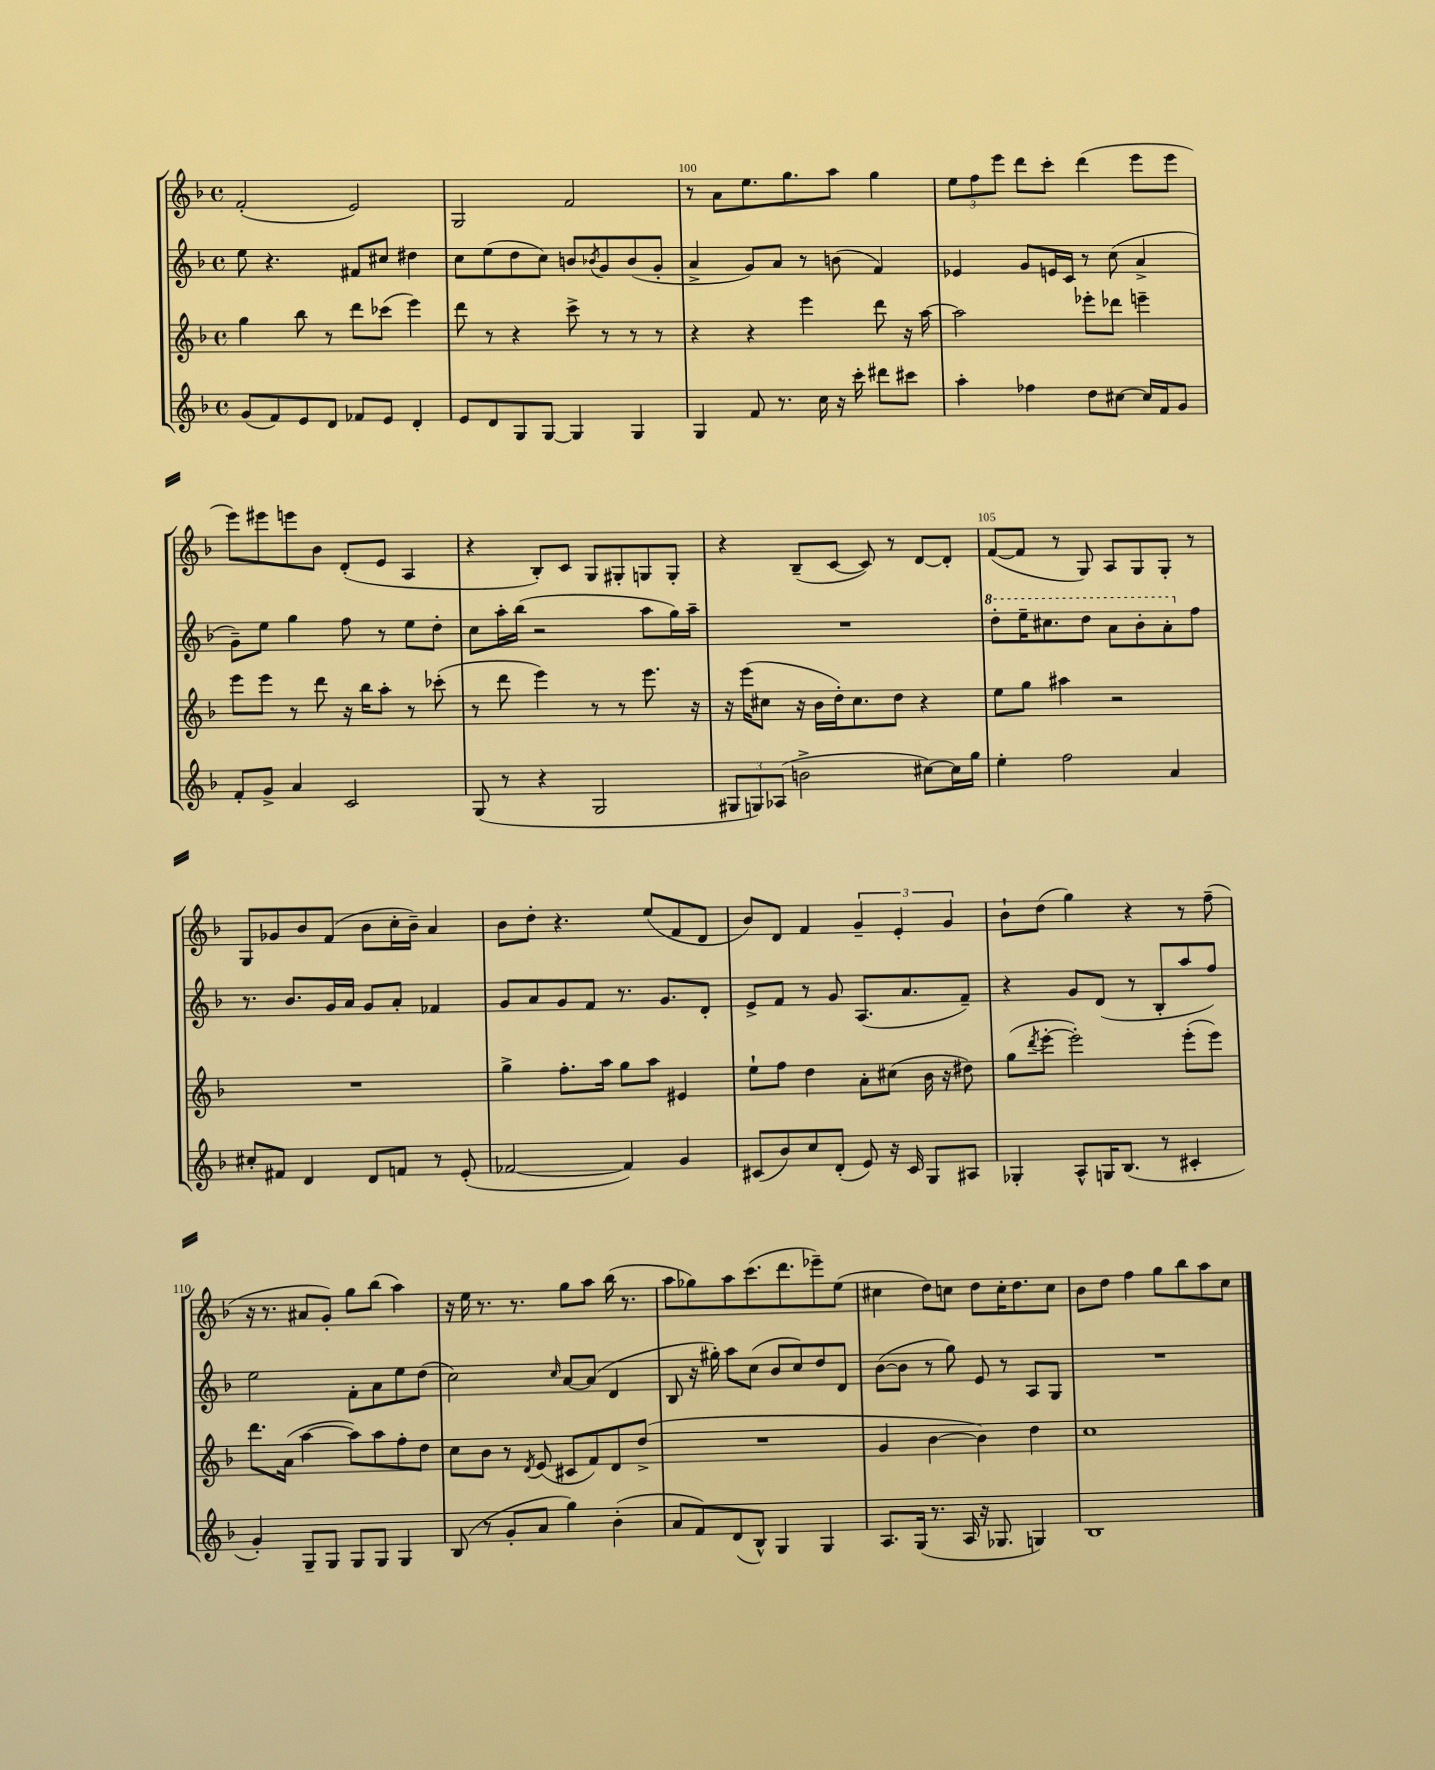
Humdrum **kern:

**kern	**kern	**kern	**kern
*staff4	*staff3	*staff2	*staff1
*clefG2	*clefG2	*clefG2	*clefG2
*k[b-]	*k[b-]	*k[b-]	*k[b-]
*M4/4	*M4/4	*M4/4	*M4/4
*met(c)	*met(c)	*met(c)	*met(c)
(8g/L	4gg\	8ee\	(2f'/
8f/)	.	4.r	.
8e/	8bb-\	.	.
8d/J	8r	.	.
8f-/L	8ddd\L	8f#/L	2e/)
8e/J	(8ccc-\J	8cc#/J	.
4d'/	4eee\)	4dd#\	.
=	=	=	=
8e/L	8ddd\	8cc\L	2G/
8d/	8r	(8ee\	.
8G/	4r	8dd\	.
[8G/J	.	8cc\J)	.
4G/]	8ccc^\	8b/L	2f/
.	.	8qb-/	.
.	8r	8g/	.
4G/	8r	(8b-/	.
.	8r	8g'/J	.
=	=	=	=
4G/	4r	4a^/	8r
.	.	.	8a\L
8f/	4r	8g/L)	8.ee\
8.r	.	8a/J	.
.	.	.	8.gg\
.	4eee\	8r	.
16cc\	.	.	.
16r	.	(8b\	8aa\J
16ccc'\	.	.	.
8ddd#\L	8ddd\	4f/)	4gg\
8ccc#\J	16r	.	.
.	[16aa\	.	.
=	=	=	=
4aa'\	2aa\]	4e-/	12ee\L
.	.	.	12ff\
.	.	.	12eee\J
4ff-\	.	8g/L	8ddd\L
.	.	16e/L	8ccc'\J
.	.	16c/JJ	.
8dd\L	8eee-'\L	8r	(4ddd\
[8cc#\J	8ddd-\J	(8cc\	.
16cc#/]LL	4eee~\	4a^/	8eee\L
16f/J	.	.	.
8g/J	.	.	8eee\J
=	=	=	=
8f'/L	8eee\L	8g~\L)	8eee\L)
8g^/J	8eee\J	8ee\J	8eee#\
4a/	8r	4gg\	8eee\
.	8ddd\	.	8b-\J
2c/	16r	8ff\	(8d'/L
.	16bb-\LK	.	.
.	8aa'\J	8r	8e/J
.	8r	8ee\L	4A/
.	(8ccc-'\	8dd'\J	.
=	=	=	=
(8G/	8r	8cc\L	4r
8r	8ddd\	16aa'\L	.
.	.	(16bb-\JJ	.
4r	4eee\)	2r	8B-'/L)
.	.	.	8c/J
2G/	8r	.	8G/L
.	8r	.	8G#'/
.	8.eee\	8aa\L	8G/
.	.	16gg\L)	8G'/J
.	16r	16aa~\JJ	.
=	=	=	=
12G#/L	16r	1r	4r
.	(16eee\LK	.	.
12G/)	.	.	.
.	8cc#\J	.	.
(12A-/J	.	.	.
2b^\	16r	.	(8B-~/L
.	16b-\LL	.	.
.	16dd'\J)	.	[8c/J
.	8.cc#\	.	.
.	.	.	8c/])
.	8dd\J	.	8r
[8cc#\L)	4r	.	[8d/L
16cc#\]L	.	.	8d'/]J
16gg\JJ	.	.	.
=	=	=	=
4ee'\	8ee\L	8ddd'\L	([8f/L
.	8gg\J	16eee~\K	8f/]J
.	.	8.ccc#\	.
2ff\	4aa#\	.	8r
.	.	8ddd\J	8G/)
.	2r	8aa\L	8A/L
.	.	8bb-'\	8G/
4a/	.	8aa'\	8G'/J
.	.	8ff\J	8r
=	=	=	=
8cc#'/L	1r	8.r	8G/L
8f#/J	.	.	8g-/
.	.	8.b-/L	.
4d/	.	.	8b-/
.	.	16g/L	(8f/J
.	.	16a/JJ	.
8d/L	.	8g/L	8b-\L
8f/J	.	8a'/J	16cc'\L
.	.	.	16b-~\JJ)
8r	.	4f-/	4a/
(8e'/	.	.	.
=	=	=	=
[2f-/	4gg^\	8g/L	8b-\L
.	.	8a/	8dd'\J
.	8.ff'\L	8g/	4.r
.	.	8f/J	.
.	16aa\Jk	.	.
4f-/])	8gg\L	8.r	.
.	8aa\J	.	(8ee/L
.	.	8.g/L	.
4g/	4e#/	.	8f/
.	.	8d'/J	8d/J
=	=	=	=
(8c#/L	8ee`\L	8e^/L	8b-/L)
8b-/)	8ff\J	8f/J	8d/J
8cc/	4dd\	8r	4f/
(8d'/J	.	8g/	.
8e/)	8a'\L	(8.A/L	6g~/
16r	(8cc#\J	.	.
.	.	.	6e'/
16c#/	.	8.a/	.
8G/L	16b-\	.	.
.	16r	.	.
.	.	.	6g/
8A#/J	8dd#\)	8f~/J)	.
=	=	=	=
4G-'/	(8gg\L	4r	8b-`\L
.	8qddd/	.	.
.	[8eee'\J	.	(8dd\J
8A^^/L	2eee'\])	8g/L	4gg\)
16G/K	.	(8d/J	.
(8.B-/J	.	.	.
.	.	8r	4r
8r	.	8B-'/L	.
4c#'/	(8eee'\L	8aa/	8r
.	8eee\J)	8ff/J)	(8ff~\
=	=	=	=
4g'/)	8.ddd\L	2ee\	16r
.	.	.	8.r
.	(16a\Jk	.	.
8G~/L	[4aa\	.	8a#/L
8G/J	.	.	8g'/J)
8G/L	8aa\]L)	8f'\L	8gg\L
8G/J	8aa\	8a\	(8bb-\J
4G/	8ff'\	8ee\	4aa\)
.	8dd\J	(8dd\J	.
=	=	=	=
(8B-/	8cc\L	2cc\)	16r
.	.	.	16ee\
8r	8b-\J	.	8.r
8g'/L	8r	.	.
.	.	.	8.r
.	8qd/	.	.
8a/J	(8e/	.	.
.	.	16qqcc/	.
4gg\)	8c#/L	[8a/L	8gg\L
.	8f/)	(8a/]J	8aa\J
(4b-'\	8d/	4d/	(16bb-\
.	.	.	8.r
.	(8dd^/J	.	.
=	=	=	=
8a/L	1r	8B-/	8aa\L
8f/)	.	16r	8gg-\)
.	.	16gg#'\)	.
(8d/	.	8aa\L	8aa\
8B-^^/J)	.	(8cc\J	(8.ccc\
4G/	.	8b-/L	.
.	.	.	8.ddd\
.	.	8cc/)	.
4G/	.	8dd/	8eee-~\)
.	.	8d/J	(8ee\J
=	=	=	=
8.A/L	4g/	([8b-\L	4cc#\
.	.	8b-\]J	.
(16G/Jk	.	.	.
8.r	[4b-\	8r	8dd\L)
.	.	8gg\)	8cc\J
16A/	.	.	.
16r	4b-\])	8e/	8dd\L
8.G-/	.	.	.
.	.	8r	16cc'\K
.	.	.	8.dd\
4G/)	4dd\	8A/L	.
.	.	8G/J	8cc\J
=	=	=	=
1B-	1cc	1r	8b-\L
.	.	.	8dd\J
.	.	.	4ff\
.	.	.	8gg\L
.	.	.	8bb-\
.	.	.	8aa\
.	.	.	8cc\J
==	==	==	==
*-	*-	*-	*-
